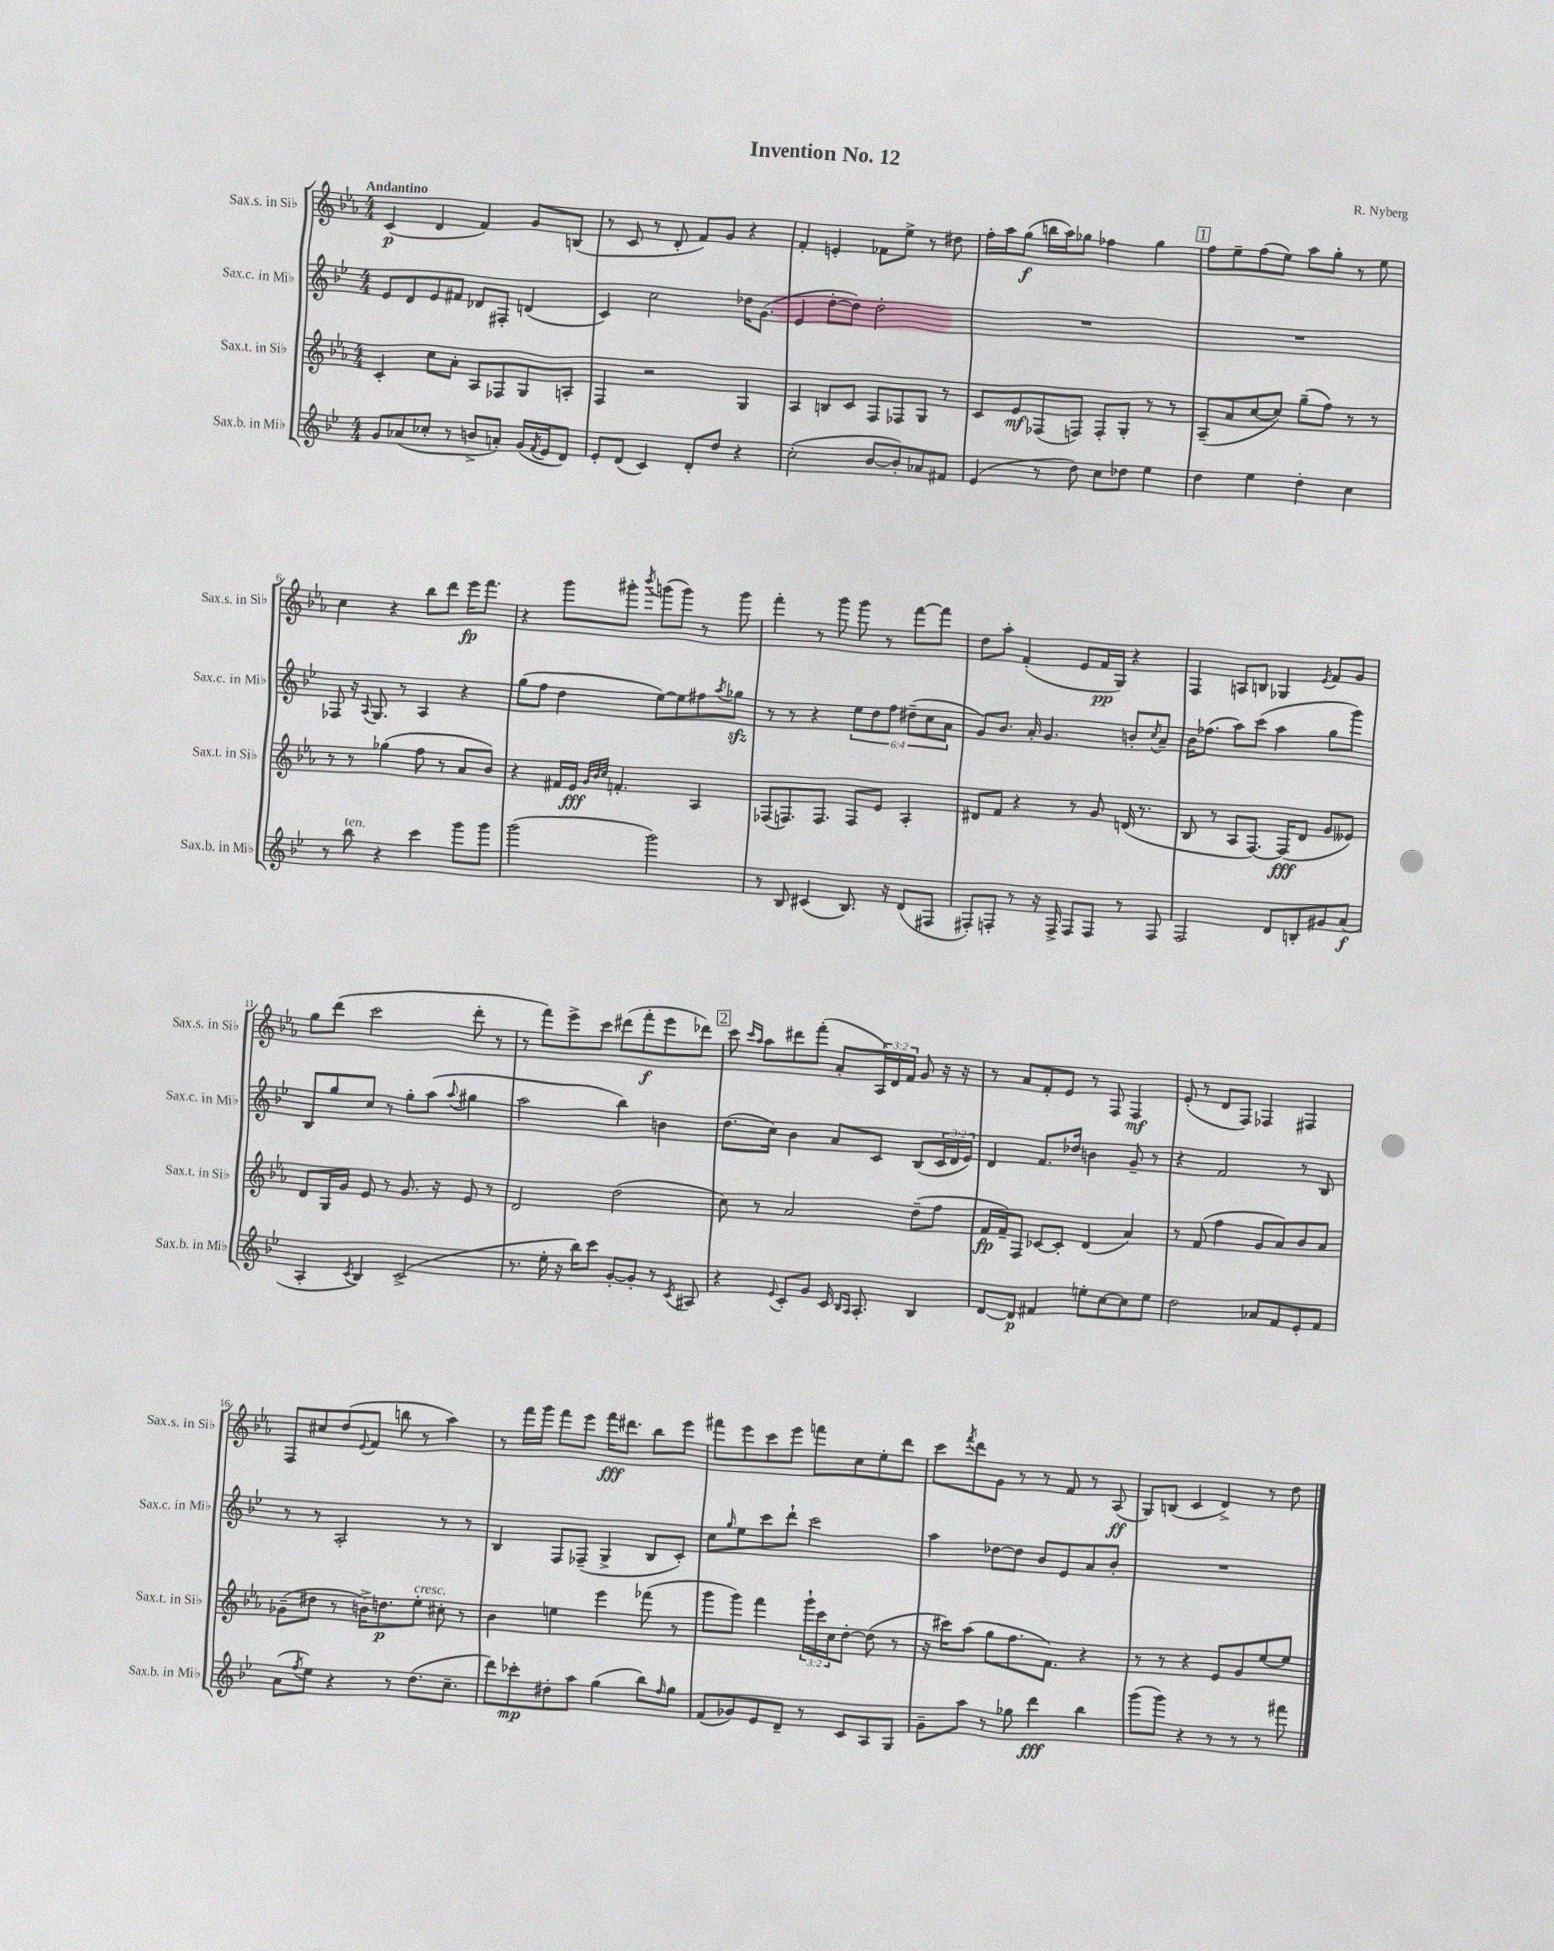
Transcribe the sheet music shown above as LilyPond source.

\header { title = "Invention No. 12" composer = "R. Nyberg" }
<<
\new StaffGroup <<
\new Staff = "s0" \with { instrumentName = "Sax.s. in Sib" shortInstrumentName = "Sax.s. in Sib" } {
    \clef treble \key ees \major \numericTimeSignature \time 4/4 \override Staff.TupletNumber.text = #tuplet-number::calc-fraction-text \tempo "Andantino"
    c'4\p( d'4 f'4) g'8 b8( |
    r8 c'8 r8 d'8-. f'8) g'8 r4 |
    f'4-. e'4-. fes'8 ees''8-> r8 dis''8 |
    f''16-. aes''16 g''8\f( b''16 aes''16) ges''8 fes''4 ges''4 |
    \mark \markup { \box "1" } f''8 ees''8-- f''8( ees''8) aes''8 g''8-. r8 ees''8 |
    c''4 r4 bes''8 d'''8 ees'''16\fp f'''8. |
    r4 g'''8 gis'''8-. \acciaccatura { bes'''8 } g'''8( g'''8) r8 g'''8 |
    f'''4-. r8 g'''8 g'''8 r8 f'''8~ f'''8 |
    d''8 aes''8-. f'4-.( ees'8 f'16\pp g16) r4 |
    f4 a8 b8 ges4 \acciaccatura { ees'8 } f'8 g'8 |
    g''8 d'''8( c'''2 d'''8-. r8 |
    r8 f'''8) ees'''8-> c'''8 dis'''8( f'''8-.\f ees'''8 des'''8) |
    \mark \markup { \box "2" } c'''8 \grace { c'''16 aes''16 } aes''8 dis'''8 f'''8-.( aes'8-. \tuplet 3/2 { aes16) d'16 f'16 } g'8 r16 r16 |
    r8 aes'8 f'8-. ees'8 r8 f8 f4\mf |
    ees'8-.( r8 d'8 f8) fes4 fis4 |
    f8 cis''8 d''8( \appoggiatura { ees'8 } f'8 b''8 r8 aes''4) |
    r8 f'''16 g'''16 f'''8 ees'''8 f'''16\fff dis'''8. bes''8 ees'''8 |
    fis'''8 ees'''8 c'''8 ees'''8 f'''8 c''8 ees''8-. d'''8 |
    c'''8 \acciaccatura { f'''8 } d'''8 g'8 r8 r8 f'8 r8 aes8\ff( |
    g8) b8( c'4 d'4->) r8 d''8 \bar "|." |
}
\new Staff = "s1" \with { instrumentName = "Sax.c. in Mib" shortInstrumentName = "Sax.c. in Mib" } {
    \clef treble \key bes \major \numericTimeSignature \time 4/4 \override Staff.TupletNumber.text = #tuplet-number::calc-fraction-text
    ees'8 d'8 ees'8 fis'8 des'8 fis8-. d'4( |
    c'4) c''2 des''16 g'8.( |
    ees'4 d''8~-. d''8) d''2-. |
    R1 |
    \mark \markup { \box "1" } R1 |
    fes8 r16 \appoggiatura { a8 } g8. r8 a4 r4 |
    g''8( f''8 d''4 ees''8~) ees''8 fis''8 \acciaccatura { a''8 } ges''8\sfz |
    r8 r8 r4 \tuplet 6/4 { ees''8 d''8 f''8 dis''8--( c''8 a'8 } |
    g'8) bes'8. a'16-. g'4. b'8-. \acciaccatura { c''8 } a'8-- |
    bes'16 fes''8.( a''8) c'''8( a''4 g''8 g'''8) |
    bes8 g''8 c''8 r8 g''8-. a''8( \appoggiatura { a''8 } gis''4 |
    a''2 bes''4) b'4 |
    \mark \markup { \box "2" } d''8.( c''16) bes'4 a'8 c'8 bes8( \tuplet 3/2 { c'16 d'16 ees'16) } |
    d'4 f'8. des''16 b'4 g'8-- r8 |
    r4 f'2 r8 bes8 |
    r8 r8 a2-. r8 r8 |
    bes4 f8 fes8--( g4-> bes8 c'8-.) |
    c''8 \grace { g''16 } ees''8 c'''8 d'''8-! c'''2 |
    a''4 des''8~ des''8 bes'8 ees'8 a'8 bes'8-. |
    R1 \bar "|." |
}
\new Staff = "s2" \with { instrumentName = "Sax.t. in Sib" shortInstrumentName = "Sax.t. in Sib" } {
    \clef treble \key ees \major \numericTimeSignature \time 4/4 \override Staff.TupletNumber.text = #tuplet-number::calc-fraction-text
    c'4-. c''8 aes'8-. aes8 fes8 g8 a8-. |
    f4 r2 g4 |
    aes4 b8 c'8 f8 fes8 g8 r8 |
    c'8 ees'8\mf fes8( f8) f8-. g8-. r8 r8 |
    \mark \markup { \box "1" } aes8--( aes'8 c''8~ c''8) g''8--( f''8) r8 r8 |
    r8 r8 ges''4( f''8 r8 aes'8 bes'8) |
    r4 fis'16 ees'16\fff \grace { g'32 bes'32 c''32 } f'4.-. aes4 |
    fes8( f8.) f8. f8 ees'8 aes4-. |
    dis'8 f'8 r4 r8 g'8 d'16( r8. |
    bes8 r8 aes8 f8.~) f16\fff( d'8 g'8 eeses'8) |
    d'8 g16 g'16 ees'8 r8 g'8. r16 ees'8 r8 |
    d'2 d''2( |
    \mark \markup { \box "2" } c''8) r8 aes'2 d''8--( f''8 |
    f'16\fp f'16--) f8 ces'8~ ces'8-. d'4( aes'4) |
    r8 f'8( f''4 g'8 aes'8) bes'8 aes'8 |
    ges'8--( dis''8 r8 b'16->) d''8.\p ees''8-.^\markup { \italic "cresc." } cis''8-. r8 |
    bes'4 e''4 ees'''4 fes'''8( r8 |
    g'''8 g'''8) f'''4 \tuplet 3/2 { g'''16-! c'''16 c''16 } d''8~-. d''8( r8 |
    r16 cis'''16) aes''8( g''8 f''8. f'8.) r4 |
    r8 r8 r4 ees'8 g'8 ees''8~ ees''8 \bar "|." |
}
\new Staff = "s3" \with { instrumentName = "Sax.b. in Mib" shortInstrumentName = "Sax.b. in Mib" } {
    \clef treble \key bes \major \numericTimeSignature \time 4/4
    g'8 aes'8( ces''8-. r8 b'8-> a'8-.) g'16( \acciaccatura { f'8 } ees'16 d'8) |
    ees'8-. d'8( c'4) d'8-. d''8 r4 |
    c''2-.( bes'8~ bes'8-.) aes'8 fis'8 |
    ees'4( r8 d''8) c''8 des''8 ees''4 |
    \mark \markup { \box "1" } d''4 ees''4 d''4-. c''4 |
    r8 bes''8^\markup { \italic "ten." } r4 c'''4 g'''8 g'''8 |
    g'''2( g'''2) |
    r8 bes8 cis'4( bes8.) r16 d'8( fis8 |
    fis8-.) f8-. r8 r16 f16-> f8 f8 r8 f8 |
    f2 d'8 b8-. gis'8 a'8\f( |
    a4-. \acciaccatura { c'8 } bes4) c'2->( |
    r8. ees''16-. r16 bes''16) c'''8 g'8~-. g'8-. r8 \acciaccatura { c'8 } ais8 |
    \mark \markup { \box "2" } r4 \appoggiatura { ees'8 } c'8-. g'8 c'16 \grace { bes16 a16 } a8.-. bes4 |
    d'8~ d'8\p fis'4 e''8-. c''8~ c''8 e''8 |
    d''2 aes'8 f'8 ees'8-. f'8 |
    a'8( \acciaccatura { f''8 } ees''8) r4 r8 d''8.( c''8.-- |
    d'''8) ces'''8-.\mp dis''8-. a''8 g''4( bes''8) \grace { f''16 } g''8 |
    f'8( ges'8) ees'8 d'8-- r8 c'8 a8 g8 |
    g'8-- a''8 r8 ges''8 d'''4\fff bes''4 |
    g'''8( g'''8) r4 r8 r8 r8 fis'''8 \bar "|." |
}
>>
>>
